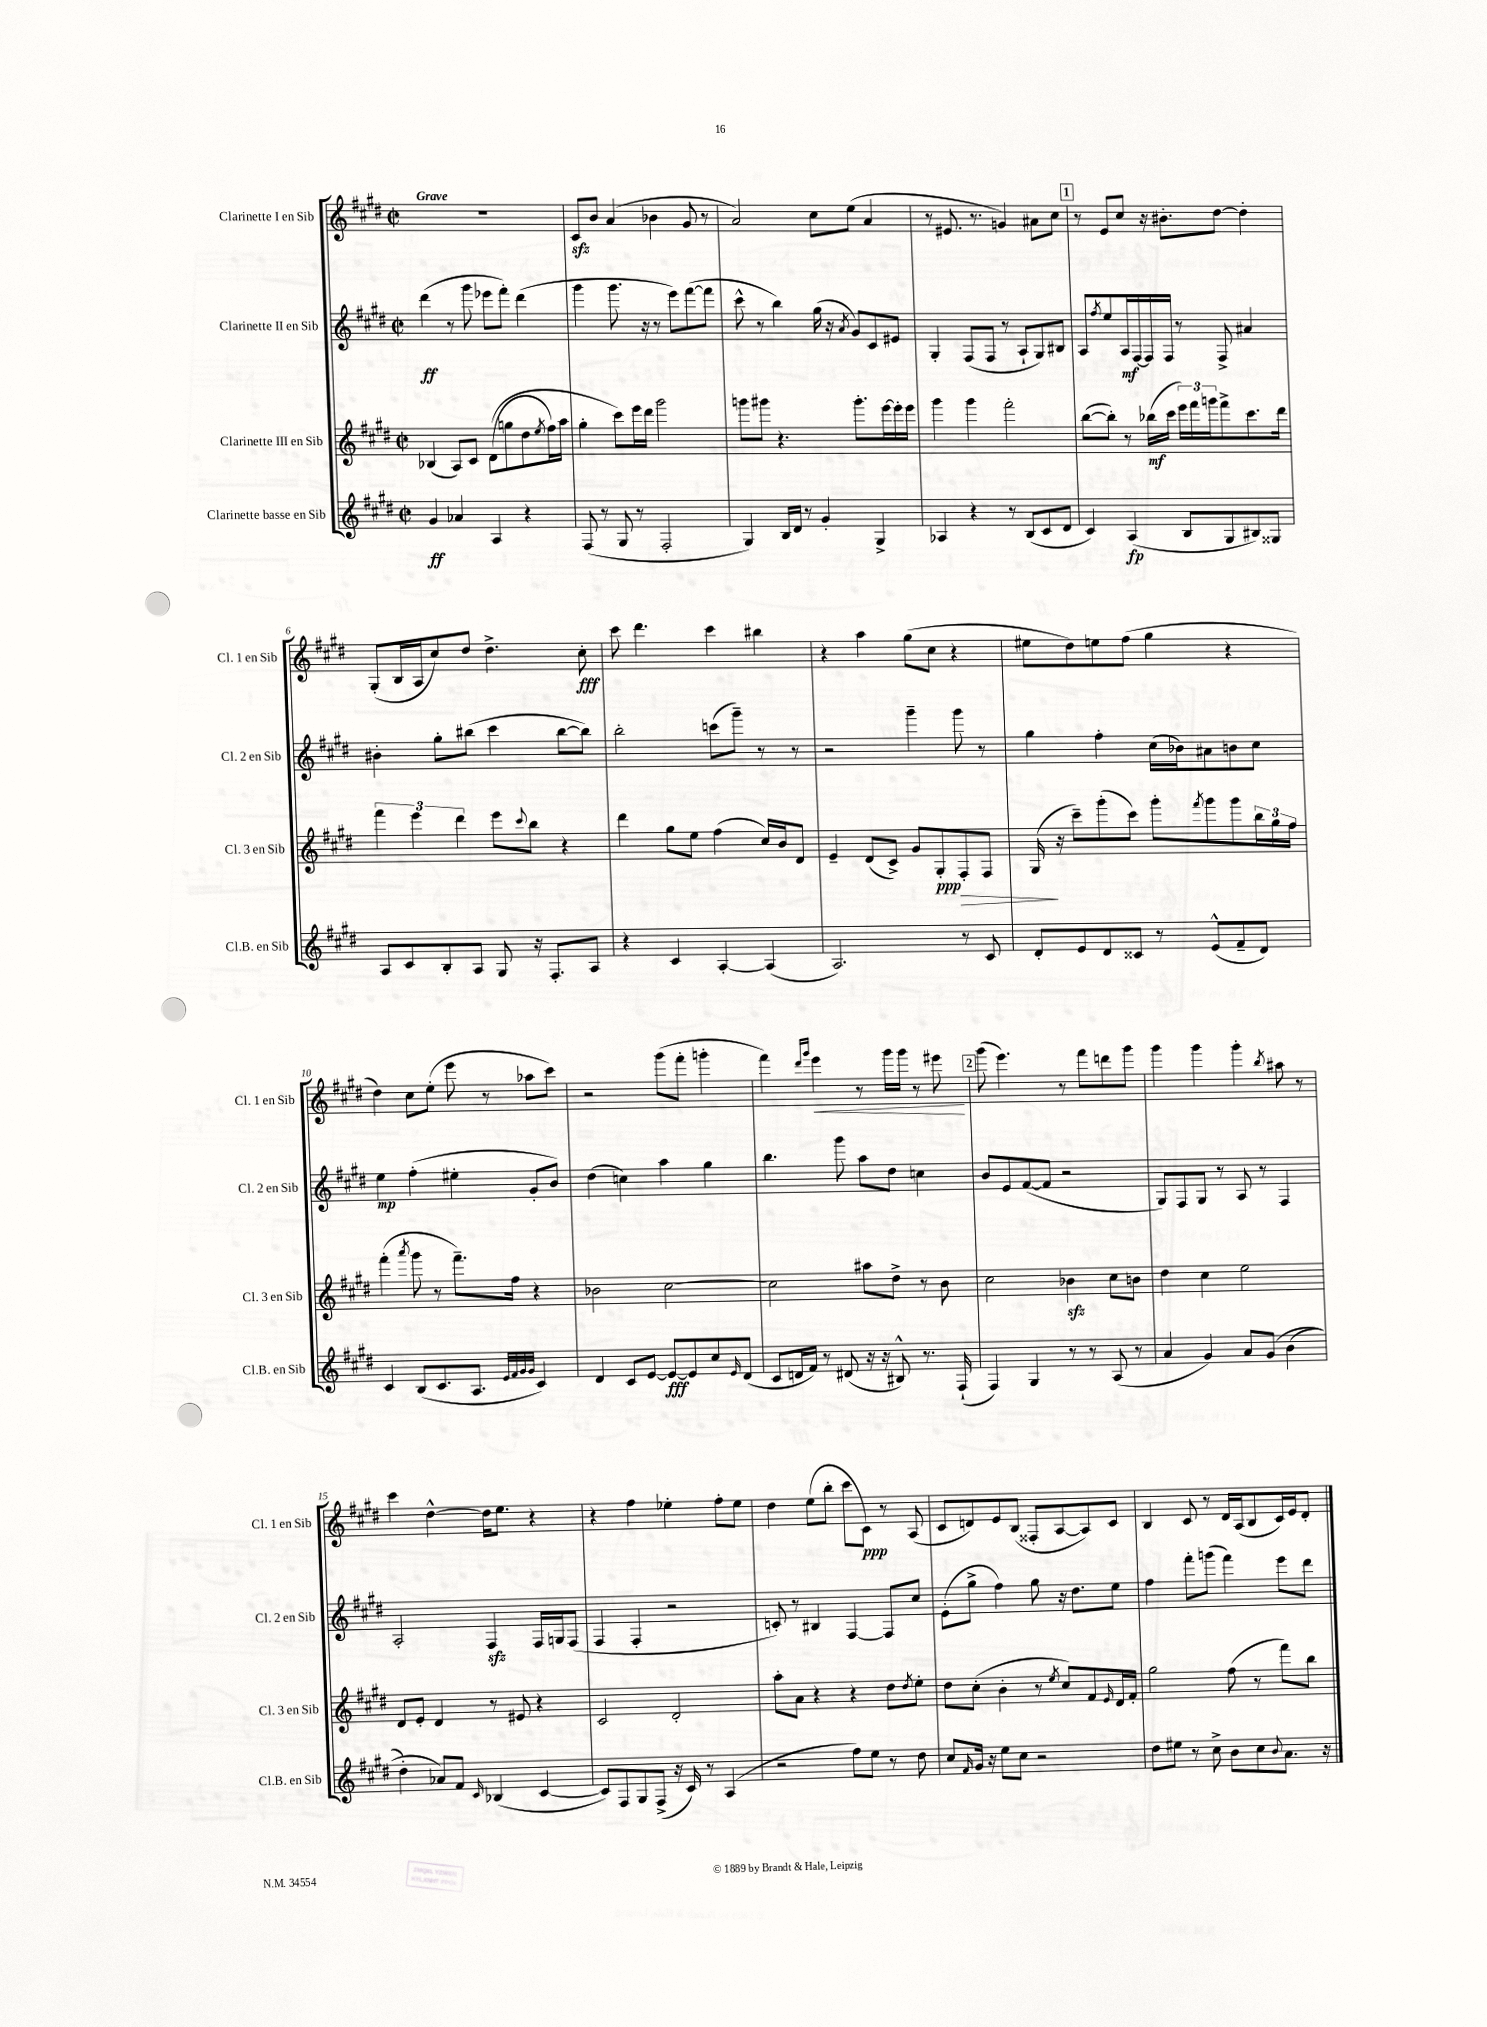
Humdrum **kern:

**kern	**kern	**kern	**kern
*staff4	*staff3	*staff2	*staff1
*clefG2	*clefG2	*clefG2	*clefG2
*k[f#c#g#d#]	*k[f#c#g#d#]	*k[f#c#g#d#]	*k[f#c#g#d#]
*M2/2	*M2/2	*M2/2	*M2/2
*met(c|)	*met(c|)	*met(c|)	*met(c|)
4g#	(4B-	(4ddd#	1r
4a-	8A)	8r	.
.	8c#	8ggg#	.
4A	&((8d#	8eee-	.
.	8gg	8fff#')	.
4r	8dd#	(4ddd#	.
.	8qee	.	.
.	16ff#)	.	.
.	16aa	.	.
=	=	=	=
(8F#	4gg#'	4ggg#	8c#
8r	.	.	8b
8G#	8ccc#&)	8.ggg#	(4a
8r	16eee	.	.
.	16ddd#	16r	.
2F#'	2ggg#	8r	4b-
.	.	8eee)	.
.	.	([8fff#	8g#
.	.	8fff#]	8r
=	=	=	=
4G#)	8ggg	8ccc#^^	2a)
.	8ggg#	8r	.
16B	4.r	4bb)	.
16d#	.	.	.
8r	.	.	.
4g#'	.	(16gg#	8cc#
.	.	16r	.
.	.	8qa	.
.	8.ggg#'	8g#)	(8ee
4G#^	.	8c#	4a
.	[16eee	.	.
.	16eee']	8e#	.
.	16eee	.	.
=	=	=	=
4A-	4ggg#	4G#'	8r
.	.	.	8.e#
4r	4ggg#	(8F#	.
.	.	.	8.r
.	.	8F#	.
8r	2fff#'	8r	4g)
(8B	.	8A`	.
8c#	.	8G#)	8a#
8d#	.	8B#	8cc#
=	=	=	=
4c#)	([8bb	8A	8r
.	.	8qff#	.
.	8bb'])	8ee	8e
(4A	8r	16A	8cc#
.	.	[16F#	.
.	(16bb-	16F#]	16r
.	16ccc#	16F#	8.b#'
8B	24eee)	8r	.
.	24fff#	.	.
.	24ggg	.	.
8G#	8fff#^	8F#^	[8dd#
8B#)	8.ccc#	4a#	4dd#']
8G##	.	.	.
.	16ddd#	.	.
=	=	=	=
8A	6fff#	4b#'	(8G#'
8c#	.	.	16B
.	6eee	.	.
.	.	.	16A
8B'	.	8gg#'	8cc#)
.	6ddd#	.	.
8A	.	(8bb#	8dd#
8G#	8eee	4ccc#	4.dd#^
.	8qqccc#	.	.
16r	8bb	.	.
8.F#'	.	.	.
.	4r	[8bb#	.
8A	.	8bb#])	8cc#'
=	=	=	=
4r	4ddd#	2bb'	8ccc#
.	.	.	4.ddd#
4c#	8gg#	.	.
.	8ee	.	.
[4A'	(4ff#	(8ccc	4ccc#
.	.	8ggg#~)	.
(4A]	16cc#)	8r	4bb#
.	16b	.	.
.	8d#	8r	.
=	=	=	=
2.A)	4e~	2r	4r
.	(8d#	.	4aa
.	8c#^)	.	.
.	8g#	4ggg#~	(8gg#
.	8G#'	.	8cc#
8r	8F#'	8ggg#	4r
8c#	8F#	8r	.
=	=	=	=
8d#'	(16G#	4gg#	8ee#
.	16r	.	.
8e	8ccc#~)	.	8dd#)
8d#	(8ggg#'	4ff#'	8ee
8c##	8ccc#)	.	(8ff#
8r	8ggg#'	(16cc#	4gg#
.	.	16b-)	.
.	8qfff#	.	.
(8e^^	8ggg#	8a#	.
8f#~	8ggg#	8b	4r
8d#)	24bb	8cc#	.
.	24gg#	.	.
.	24ff#	.	.
=	=	=	=
4c#	(4fff#'	4ee	4dd#)
.	8qaaa	.	.
(8B	8ggg#	(4ff#'	8cc#
8.c#	8r	.	(8ee'
.	8.fff#~)	4ee#'	8eee
8.A	.	.	.
.	.	.	8r
.	16ff#	.	.
32qqe	.	.	.
32qqf#	.	.	.
32qqg#	.	.	.
32qqg#	.	.	.
4c#)	4r	8g#'	8aa-
.	.	8b)	8ccc#)
=	=	=	=
4d#	2b-	(4dd#	2r
8c#	.	4cc)	.
[8e	.	.	.
8e_	[2cc#	4aa	(8ggg#
8e]	.	.	8fff#'
8cc#	.	4gg#	4ggg'
16qqe	.	.	.
(8d#	.	.	.
=	=	=	=
8c#	2cc#]	4.bb	4fff#)
16d	.	.	.
16f#)	.	.	.
.	.	.	16qqddd#
.	.	.	16qqggg#
8r	.	.	4eee
(8d#	.	8ggg#	.
16r	8aa#	8aa	8r
16r	.	.	.
8B#^^)	8dd#^	8dd#	16ggg#
.	.	.	16ggg#
8.r	8r	4cc	8r
.	8b	.	8eee#
(16F#`	.	.	.
=	=	=	=
4F#)	2cc#	8b	(8ggg#
.	.	8e	4.eee)
4G#	.	([8f#	.
.	.	8f#]	.
8r	4b-	2r	8r
8r	.	.	8fff#
(8A	8cc#	.	8ddd
8r	8b	.	8ggg#
=	=	=	=
4a	4dd#	8G#)	4ggg#
.	.	8F#	.
4g#)	4cc#	8G#	4ggg#
.	.	8r	.
8a	2ee	8A	4ggg#'
&(8g#	.	8r	.
.	.	.	8qbb
(4b	.	4F#	8aa#
.	.	.	8r
=	=	=	=
4dd#')	8d#	2A'	4ccc#
.	8e'	.	.
8a-&)	4d#	.	[4dd#^^
8f#	.	.	.
16qqc#	.	.	.
(4B-	8r	4F#	16dd#]
.	.	.	8.ee
.	8e#	.	.
[4c#	4r	16F#	4r
.	.	16G	.
.	.	(8F#	.
=	=	=	=
8c#])	2c#	4F#	4r
8F#	.	.	.
8G#	.	4F#'	4ff#
(8F#^	.	.	.
16r	2d#'	2r	4ee-'
16c#)	.	.	.
8r	.	.	.
(4A	.	.	8ff#'
.	.	.	8ee-
=	=	=	=
2r	8aa'	8c')	4dd#
.	8a	8r	.
.	4r	4B#	(8ee
.	.	.	8bb'
8ff#)	4r	[4F#	8ccc#
8ee	.	.	8c#)
8r	8dd#	8F#]	8r
.	8qdd#	.	.
8dd#	8ee'	8cc#	(8A
=	=	=	=
8cc#	8dd#	(8e'	8c#
16qqf#	.	.	.
16g#	(8cc#'	8gg#^	8d)
16r	.	.	.
8ee	4b'	4ff#)	8e
8cc#	.	.	(8B
2r	8r	8gg#	8F##'
.	8qee	.	.
.	8cc#)	16r	[8A
.	.	8.dd#	.
.	8f#	.	8A])
.	16qqe	.	.
.	16d#	8ee	8c#
.	16f#'	.	.
=	=	=	=
8dd#	2gg#	4ff#	4B
8ee#	.	.	.
8r	.	8fff#'	8c#
8cc#^	.	(8ggg	8r
8b	(8ff#	4fff#)	16d#
.	.	.	(16A
8cc#	8r	.	8B
8qqb	.	.	.
8.a	8fff#)	8eee	16c#)
.	.	.	16e
.	8bb	8ddd#	8d#'
16r	.	.	.
==	==	==	==
*-	*-	*-	*-
